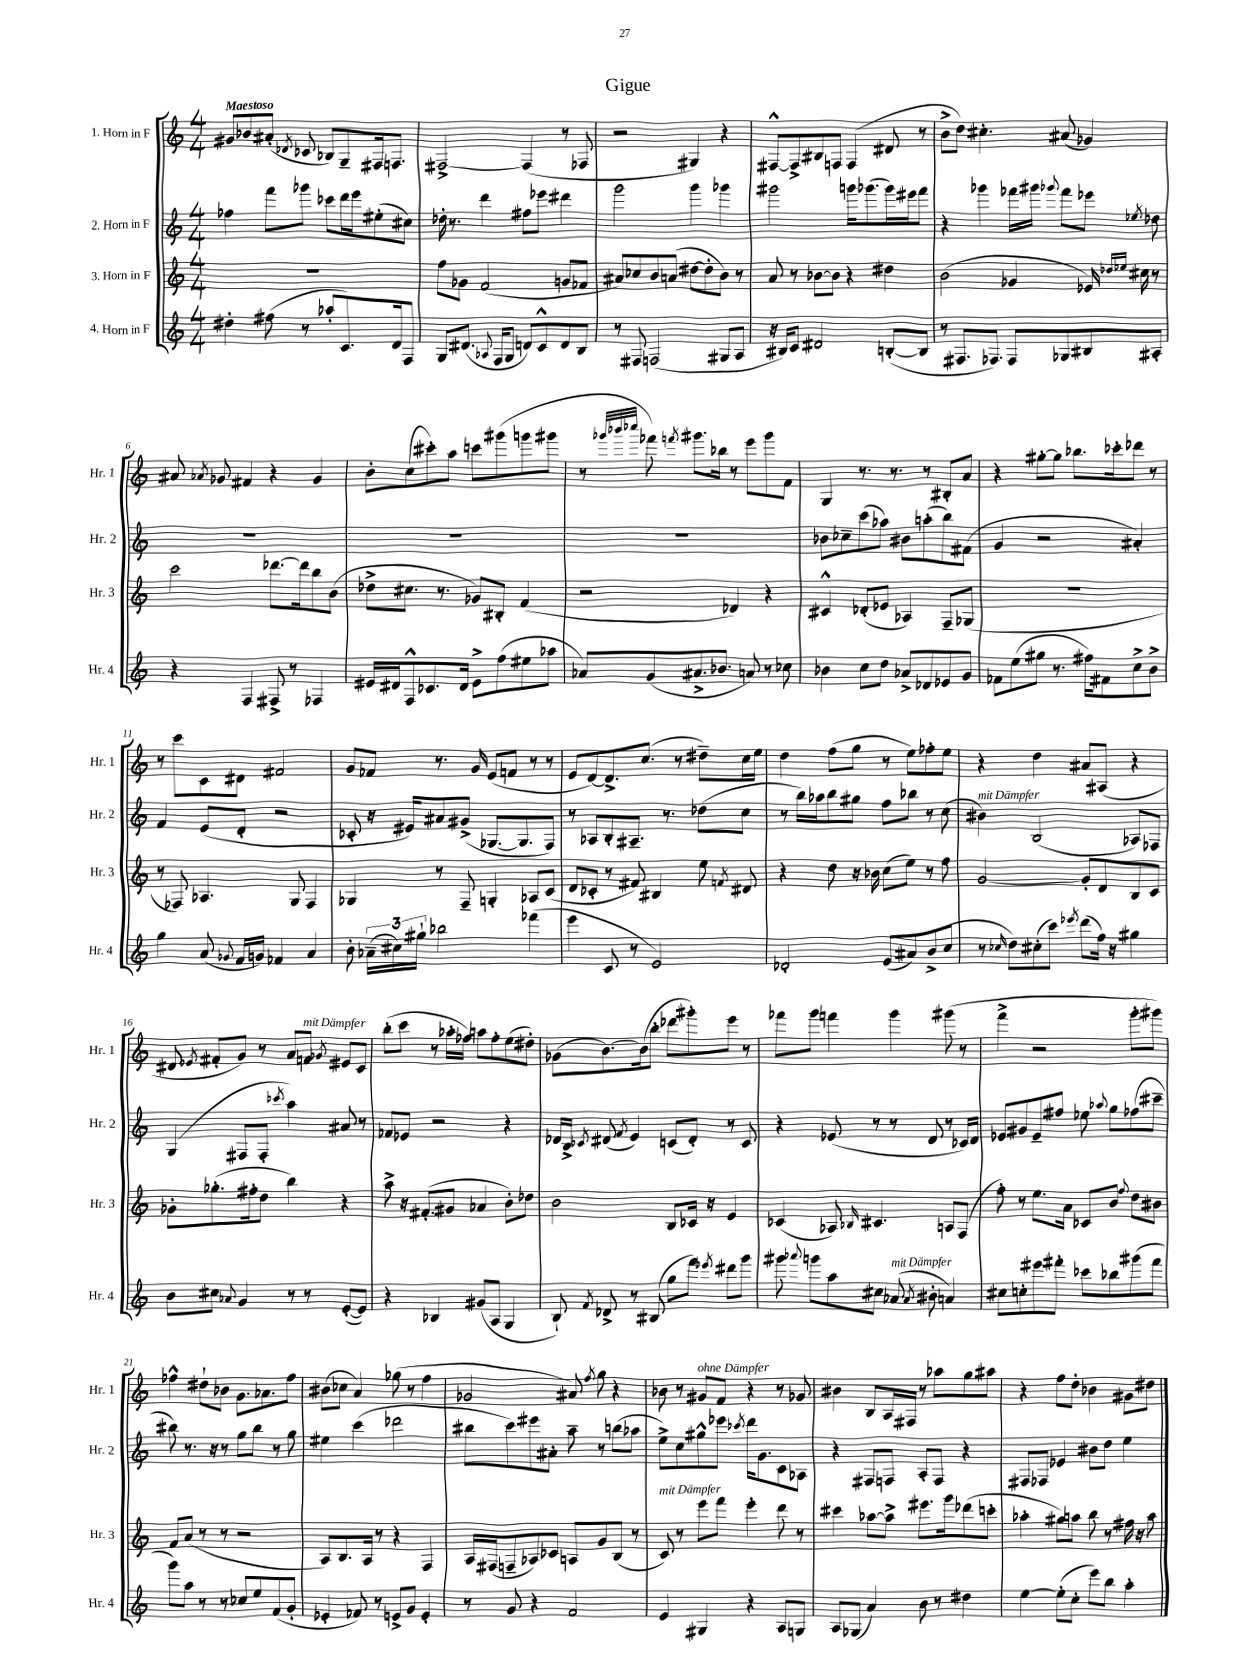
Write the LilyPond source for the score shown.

\header { title = "Gigue" }
<<
\new StaffGroup <<
\new Staff = "s0" \with { instrumentName = "1. Horn in F" shortInstrumentName = "Hr. 1" } {
    \clef treble \key c \major \numericTimeSignature \time 4/4 \tempo "Maestoso"
    \autoBeamOff gis'8[ bes'8 ais'8]-.( \acciaccatura { des'8 } ces'8 bes8[) g8-- fis16 f8.] |
    fis2~-> fis4( r8 fes8 |
    r2 gis4) r4 |
    fis8[~-^ fis8-> bis8 f8] f4( dis'8 r8 |
    b'8[-> d''8]) cis''4.-. ais'8( ges'4) |
    ais'8 \acciaccatura { aes'8 } ges'8 fis'4 r4 ges'4 |
    b'8[-. c''8( cis'''8-.) a''8] c'''8[ gis'''8( g'''8 gis'''8] |
    r8 \grace { ges'''32[ bes'''32 ces''''32] } fes'''8) \acciaccatura { f'''8 } gis'''8.[ bes''16] r8 e'''8[ gis'''8 f'8] |
    g4 r8. r8. r8 bis8[-. a'8] |
    r4 gis''8[~-. gis''8] bes''8.[ ces'''16-. des'''8] r8 |
    r8 c'''8[ c'8 dis'8] fis'2 |
    g'8[ fes'8] r8. g'16 e'8[( f'8] r8 r8 |
    e'8[ d'8~) d'8.-> c''8.]( r8 dis''8[--) c''16 e''16] |
    d''4 f''8[( g''8] r8 e''8[) fes''8-. e''8] |
    r4 d''4 ais'8[ ais8]( r4 |
    dis'8 \acciaccatura { ees'8 } fis'8[-. g'8]) r8 a'8[ f'8]^\markup { \italic "mit Dämpfer" } \acciaccatura { ges'8 } eis'8[ c'8] |
    b''8[-.( c'''8] r8 aes''16[-. fes''16]) a''8[ fes''8-. e''8( dis''8]-.) |
    ges'8[( b'8.~) b'16( b''8]-. des'''8[ gis'''8-.) e'''8] r8 |
    fes'''8[ g'''8] f'''4 g'''4 gis'''8( r8 |
    f'''4-> r2 g'''8[-. gis'''8]) |
    fes''4-^ dis''8[-! bes'8] g'8.[ aes'8. fes''8] |
    bis'8[( ces''8] a'4) ges''8( r8 f''4 |
    ges'2 ais'8) \acciaccatura { f''8 } g''8 r4 |
    bes'8 r8 gis'8[^\markup { \italic "ohne Dämpfer" } f'8] r4 r8 ges'8 |
    bis'4 b8[ a16 fis16] r8 aes''8[ g''8 ais''8] |
    r4 f''8[ d''8]-. bes'4 gis'8[ dis''8] \bar "|." |
}
\new Staff = "s1" \with { instrumentName = "2. Horn in F" shortInstrumentName = "Hr. 2" } {
    \clef treble \key c \major \numericTimeSignature \time 4/4
    \autoBeamOff fes''4 f'''8[ ges'''8] ces'''8[ d'''16 e'''16 eis''8-.( cis''8]) |
    des''16-. r8. d'''4 fis''8[ ees'''8] dis'''4 |
    g'''2 g'''4 ges'''4 |
    gis'''2 g'''16[ ges'''8.( ges'''16) eis'''16 f'''8] |
    r4 ges'''4 fes'''16[ gis'''16] \appoggiatura { ges'''8 } fes'''8[ ees'''8] \acciaccatura { ees''8 } des''8 |
    R1 |
    R1 |
    R1 |
    bes'8[ ces''8-- c'''8( aes''8]) bis'8[ a''8-.( b''8) fis'8]( |
    g'4 r2 ais'4-.) |
    f'4 e'8[( d'8]-. r2 |
    ces'8-. r16 eis'16[) ais'8 gis'8]->( ges8.[~ ges8. f8]) |
    r8 aes8[ b8-. ais8.]-- r8. des''8[( c''8] |
    r8 b''16[) aes''16 b''8 gis''8] f''8[ bes''8] r8 c''8( |
    bis'4^\markup { \italic "mit Dämpfer" }) b2( aes8[) fes8] |
    g4( fis8[ fis8]-. \acciaccatura { ces'''8 } a''4) ais'8 r8 |
    fes'8[ ees'8] r2 r4 |
    des'16[ b16]-> \acciaccatura { ces'8 } dis'8( \acciaccatura { f'8 } e'4) c'8[( dis'8]-.) r8 c'8 |
    r4 ees'8( r8 r8 d'8 r8 ces'16[) d'16] |
    ees'8[ gis'8 ees'8-- fis''8] ees''8 \appoggiatura { aes''8 } g''8[ fes''8( cis'''8]-- |
    bis''8) r8. r16 r8 g''8[ bis''8] r8 g''8 |
    eis''4 c'''4( des'''2 |
    bis''8[ c'''8) eis'''8 ais'8]-. a''8-- r8 b''8[( aes''8] |
    e''8[->) c''8 gis''8-^ ees'''8] \acciaccatura { ces'''8 } d'''16[ g'8. c'8 aes8] |
    r4 fis8[ f8] a8[-. f8] r4 |
    fis8[ fes8] ees'4 bis'8[ d''8] e''4 \bar "|." |
}
\new Staff = "s2" \with { instrumentName = "3. Horn in F" shortInstrumentName = "Hr. 3" } {
    \clef treble \key c \major \numericTimeSignature \time 4/4
    \autoBeamOff R1 |
    f''8[ ges'8] f'2( g'8[ fes'8] |
    ais'8[) ces''8 b'8 a'8]( dis''8[~ dis''8-. b'8]) r8 |
    a'8 r8 bes'8[~ bes'8] r4 dis''4 |
    b'2( ges'4 ees'16) \grace { des''16[ ees''16] } cis''16 r8 |
    c'''2 des'''8.[~ des'''16 b''8 b'8]( |
    des''8[-> cis''8.] r8. ges'8[) bis8]-. f'4( |
    r2 des'4) r4 |
    cis'4-^ des'8[-.( ees'8] aes4) f8[-- ges8]( |
    R1 |
    r8 fes8) aes4. g8 fes4 |
    ges4 r8 f8-- g4-. aes8[ c'8]( |
    d'8[ ces'8]-. r8 fis'8) bis4 e''8 \acciaccatura { f'8 } dis'8 |
    r4 d''8 r16 bes'16 c''8[( e''8]) r8 f''8 |
    g'2~ g'8[-. d'8 b8 c'8] |
    ges'8[-. ges''8.-.( fis''16-. d''8] b''4) r4 |
    a''8-> r16 fis'8.[-.( gis'8] aes'4 b'8[-.) des''8] |
    b'2 b8[ ces'16] r16 e'4 |
    ces'4( aes8) \grace { bes16 } cis'4. a8[ f8]( |
    f''8-.) r8 e''8.[ a'16] ces'8[ b'8] \appoggiatura { f''8 } d''8[ bis'8] |
    f'8[ a'8]( r8 r8 r2 |
    a8[) b8. a16] r8 r4 f4 |
    a16[ fis16( f8-- aes8) ces'8] a8[ g'8 b8]( r8 |
    c'8^\markup { \italic "mit Dämpfer" }) r8 e'''8[ f'''8] e'''4-. d'''8 r8 |
    cis'''4 aes''8[~ aes''8]-> eis'''8.[ g'''16 des'''8( c'''8]-. |
    aes''4-. gis''8[) a''8] b''8 r8 fis''16 r16 a''8 \bar "|." |
}
\new Staff = "s3" \with { instrumentName = "4. Horn in F" shortInstrumentName = "Hr. 4" } {
    \clef treble \key c \major \numericTimeSignature \time 4/4
    \autoBeamOff dis''4-. fis''8( r8 aes''8[-. c'8.) d'16 f8] |
    g8[ dis'8.]( \appoggiatura { aes8 } f16[ g8] d'8[) c'8-^ d'8 b8] |
    r8 fis8 f2( gis8[ a8] |
    r16 bis16[) c'8] dis'2 b8[~-.( b8] |
    r8 fis8.[ fes8.]) fes8[ ges8 bis8 ais8]-. |
    r4 f4 fis8-> r8 fes4 |
    eis'16[ dis'16 f8-^ ces'8. dis'16] eis'8[-> f''8( eis''8 aes''8] |
    aes'8[) g'8( ais'8.-> bes'8.] a'8) r8 ces''8 |
    bes'4 c''8[ d''8] aes'8[-> des'8 ees'8 g'8] |
    fes'8[ e''8( gis''8] r8. fis''16[) fis'8 c''8-> b'8]-> |
    g''4 a'8( \appoggiatura { ges'8 } f'16[ g'16]) fes'4 a'4 |
    b'8-. \tuplet 3/2 { aes'16[--( cis''16) gis''16]-! } bes''2 fes'''4( |
    e'''4 c'8 r8 e'2) |
    des'2-. e'8[( ais'8) b'8->( c''8] |
    r8 \grace { ces''16 } d''8[) cis''8-.( c'''8]) \acciaccatura { ees'''8 } d'''8[( f''16]) r16 gis''4 |
    b'8[ cis''8] \appoggiatura { aes'8 } g'4 r8 r8 e'8[~-.( e'8]) |
    r4 bes4 gis'8[( a8] g4 |
    b8-!) \acciaccatura { f'8 } des'8-> r8 bis8( g''8[ f'''8]) \acciaccatura { ees'''8 } dis'''8[ g'''8] |
    gis'''8 \appoggiatura { aes'''8 } g'''8[ a''8 cis''8] aes'8^\markup { \italic "mit Dämpfer" }( \acciaccatura { aes'8 } bis'8-. a'4) |
    cis''8[ c''8-. eis'''8 fis'''8]-. ces'''8[ bes''8 gis'''8( fis'''8] |
    g'''8[) a''8] r8 r8 ces''8[ e''8 f'8( g'8]-. |
    ees'4-. fes'8) r8 e'8[-> g'8] e'4-. |
    r8 g'8 r4 f'2 |
    e'4 gis4 r4 a8[ g8] |
    a8[ ges8]( a'4) b'8 r8 dis''4 |
    e''4~ e''8[-.( c''8]-. e'''8[) b''8] a''4-. \bar "|." |
}
>>
>>
